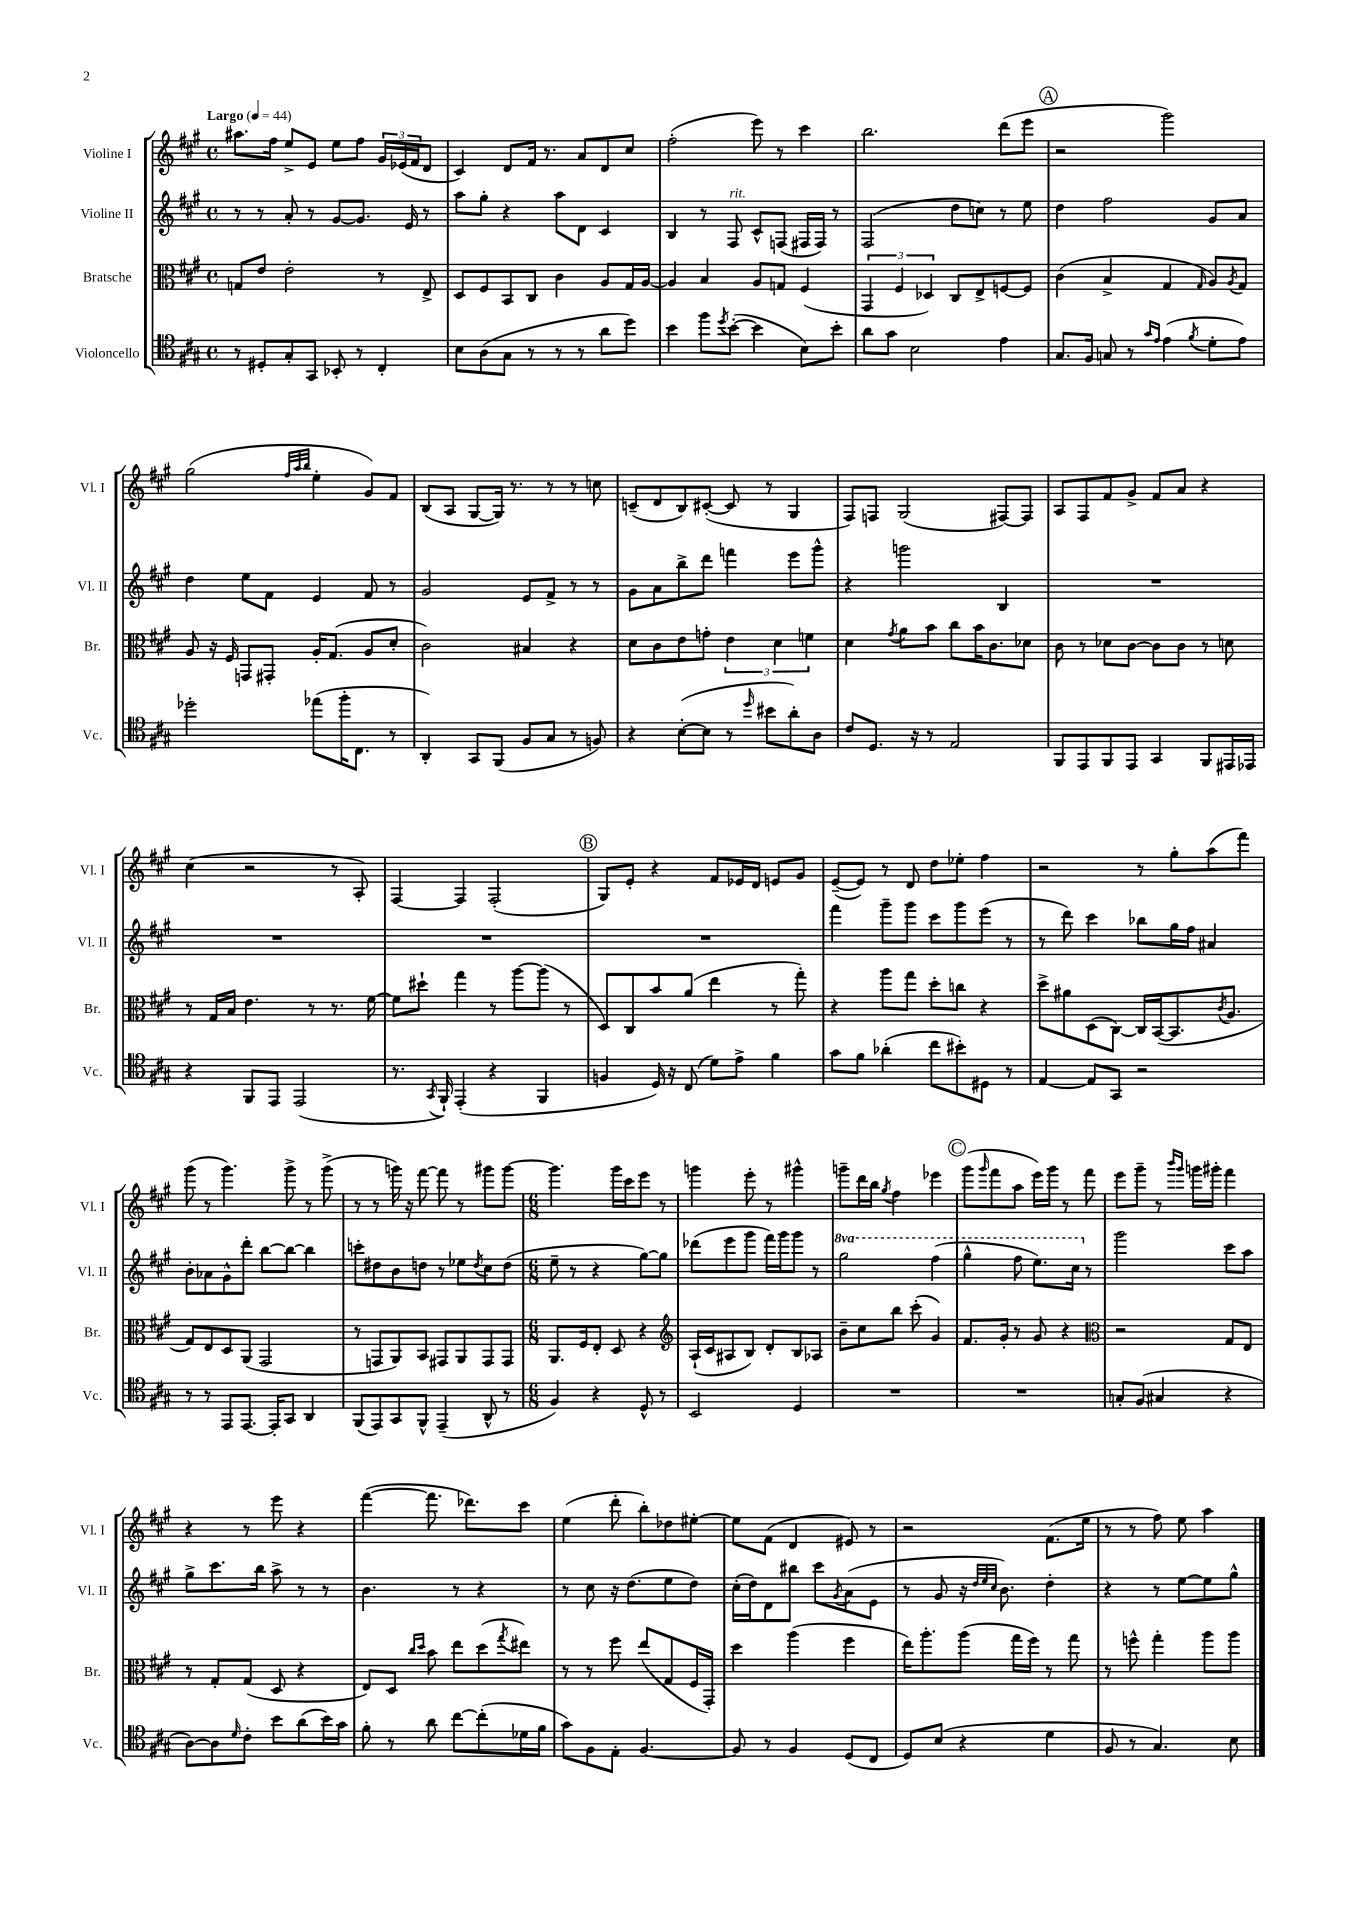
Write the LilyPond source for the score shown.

<<
\new StaffGroup <<
\new Staff = "s0" \with { instrumentName = "Violine I" shortInstrumentName = "Vl. I" } {
    \clef treble \key a \major \defaultTimeSignature \time 4/4 \tempo "Largo" 4 = 44
    ais''8. fis''16 e''8-> e'8 e''8 fis''8 \tuplet 3/2 { gis'16 ees'16( fis'16 } d'8 |
    cis'4) d'8 fis'16 r8. a'8 d'8 cis''8 |
    fis''2-.( e'''8) r8 cis'''4 |
    b''2. d'''8( e'''8 |
    \mark \markup { \circle "A" } r2 gis'''2) |
    gis''2( \grace { fis''32 a''32 b''32 } e''4-. gis'8) fis'8 |
    b8( a8 gis8~ gis16) r8. r8 r8 c''8 |
    c'8--( d'8 b8) cis'8~-.( cis'8 r8 gis4 |
    fis8) f8 gis2( fis8~) fis8 |
    a8 fis8 fis'8 gis'8-> fis'8 a'8 r4 |
    cis''4( r2 r8 a8-.) |
    fis4~ fis4 fis2-.( |
    \mark \markup { \circle "B" } gis8) e'8-. r4 fis'8 ees'16 d'16 e'8 gis'8 |
    e'8~--( e'8) r8 d'8 d''8 ees''8-. fis''4 |
    r2 r8 gis''8-. a''8( fis'''8) |
    gis'''8( r8 gis'''4.) gis'''8-> r8 gis'''8->( |
    r8 r8 g'''16) r16 fis'''8~ fis'''8 r8 gis'''8 gis'''8~ |
    \numericTimeSignature \time 6/8 gis'''4. gis'''16 cis'''16 e'''8 r8 |
    g'''4 e'''8-. r8 gis'''4-^ |
    g'''8-- d'''16 b''16 \acciaccatura { gis''8 } fis''4 ees'''4 |
    \mark \markup { \circle "C" } gis'''8( \grace { gis'''16 } fis'''8 a''8 e'''16) gis'''16 r8 fis'''8 |
    e'''8 gis'''8-- r8 \grace { b'''16 gis'''16 } g'''16 gis'''16-. fis'''4 |
    r4 r8 e'''8 r4 |
    fis'''4~( fis'''8. des'''8.) cis'''8 |
    e''4( d'''8-. b''8-.) des''8 eis''8~-. |
    eis''8 fis'8( d'4 eis'8) r8 |
    r2 fis'8.( e''16 |
    r8 r8 fis''8) e''8 a''4 \bar "|." |
}
\new Staff = "s1" \with { instrumentName = "Violine II" shortInstrumentName = "Vl. II" } {
    \clef treble \key a \major \defaultTimeSignature \time 4/4 \set Staff.ottavationMarkups = #ottavation-simple-ordinals
    r8 r8 a'8-. r8 gis'8~ gis'8. e'16 r8 |
    a''8 gis''8-. r4 a''8 d'8 cis'4 |
    b4 r8 fis8^\markup { \italic "rit." } cis'8-^ f8( fis16 fis16) r8 |
    fis2( d''8 c''8) r8 e''8 |
    \mark \markup { \circle "A" } d''4 fis''2 gis'8 a'8 |
    d''4 e''8 fis'8 e'4 fis'8 r8 |
    gis'2 e'8 fis'8-> r8 r8 |
    gis'8 a'8 b''8-> d'''8 f'''4 e'''8 gis'''8-^ |
    r4 g'''2 b4 |
    R1 |
    R1 |
    R1 |
    \mark \markup { \circle "B" } R1 |
    fis'''4 gis'''8-- gis'''8 cis'''8 gis'''8 e'''8( r8 |
    r8 d'''8) cis'''4 bes''8 gis''16 fis''16 ais'4 |
    b'8-. aes'8 gis'8-^ d'''8-. b''8~ b''8~ b''4 |
    c'''8-. dis''8 b'8 d''8 r8 ees''8 \acciaccatura { d''8 } cis''8 d''8( |
    \numericTimeSignature \time 6/8 e''8-- r8 r4 gis''8~) gis''8 |
    des'''8( e'''8 gis'''8 fis'''16) gis'''16 gis'''8 r8 |
    \ottava #1 gis'''2 fis'''4( |
    \mark \markup { \circle "C" } gis'''4-^ fis'''8 e'''8.) cis'''16 \ottava #0 r8 |
    gis'''2 cis'''8 a''8 |
    gis''8-> cis'''8. b''16 a''8-> r8 r8 |
    b'4. r8 r4 |
    r8 cis''8 r16 d''8.( e''8 d''8) |
    cis''16-.( d''16) d'8 bis''8 cis'''8 \acciaccatura { gis'8 } a'8( e'8 |
    r8 gis'8 r16 \grace { d''32 e''32 cis''32 } b'8.) d''4-. |
    r4 r8 e''8~ e''8 gis''8-^ \bar "|." |
}
\new Staff = "s2" \with { instrumentName = "Bratsche" shortInstrumentName = "Br." } {
    \clef alto \key a \major \defaultTimeSignature \time 4/4
    g8 e'8 e'2-. r8 e8-> |
    d8 fis8 b,8 cis8 cis'4 a8 gis16 a16~ |
    a4 b4 a8 g8 fis4( |
    \tuplet 3/2 { gis,4 fis4 des4) } cis8 e8-> f8~ f8 |
    \mark \markup { \circle "A" } cis'4( b4-> gis4 \grace { gis16 } a8) \acciaccatura { a8 } gis8 |
    a8 r16 fis16 g,8 gis,8-. a16-. gis8.( a8 d'8-. |
    cis'2) bis4 r4 |
    d'8 cis'8 e'8 g'8-. \tuplet 3/2 { e'4 d'4 f'4 } |
    d'4 \acciaccatura { gis'8 } a'8 b'8 cis''8 b'16 cis'8. des'8 |
    cis'8 r8 des'8 cis'8~ cis'8 cis'8 r8 d'8 |
    r8 gis16 b16 e'4. r8 r8. fis'16~ |
    fis'8 dis''8-! gis''4 r8 a''8~ a''8( r8 |
    \mark \markup { \circle "B" } d8) cis8 b'8 a'8( e''4 r8 gis''8-.) |
    r4 a''8 gis''8 d''8-. c''8 r4 |
    d''8-> ais'8 d8( cis8~) cis16 b,16~( b,8. \acciaccatura { cis'8 } a8. |
    gis8) e8 d8 a,8( gis,2 |
    r8 g,8 a,8) b,8 gis,8 a,8 gis,8 gis,8 |
    \numericTimeSignature \time 6/8 a,8. fis16 e8-. d8 r4 |
    \clef treble a16-!( cis'16 ais8 b8) d'8-. b8 aes8 |
    b'8-- cis''8 b''8 cis'''8-.( gis'4) |
    \mark \markup { \circle "C" } fis'8. gis'16-. r8 gis'8 r4 |
    \clef alto r2 gis8 e8 |
    r8 gis8-. gis8( d8 r4 |
    e8) d8 \grace { cis''16 d''16 } b'8 e''8 d''8( \acciaccatura { gis''8 } eis''8) |
    r8 r8 fis''8 e''8( gis8 fis16 gis,16-.) |
    d''4 a''4( fis''4 |
    e''16) a''8.-. a''8( gis''16 fis''16) r8 gis''8 |
    r8 f''8-^ gis''4-. a''8 a''8 \bar "|." |
}
\new Staff = "s3" \with { instrumentName = "Violoncello" shortInstrumentName = "Vc." } {
    \clef tenor \key a \major \defaultTimeSignature \time 4/4
    r8 dis8-. gis8-. gis,8 bes,8-. r8 cis4-. |
    b8 a8( gis8 r8 r8 r8 a'8 d''8) |
    b'4 fis''8 \acciaccatura { d''8 } b'8~-.( b'4 b8) b'8-. |
    a'8 gis'8 b2 e'4 |
    \mark \markup { \circle "A" } gis8. fis16 g8 r8 \grace { gis'16 e'16 } e'4( \acciaccatura { fis'8 } d'8-. e'8) |
    des''2-. ees''8( fis''16-. cis8. r8 |
    a,4-.) gis,8 fis,8( fis8 gis8 r8 f8) |
    r4 b8~-.( b8 r8 \grace { d''16 } bis'8 a'8-.) a8 |
    cis'8 d8. r16 r8 e2 |
    fis,8 e,8 fis,8 e,8 gis,4 fis,8 eis,16 ees,16 |
    r4 fis,8 e,8 e,2( |
    r8. \acciaccatura { gis,8 } fis,16-!) e,4-.( r4 fis,4 |
    \mark \markup { \circle "B" } f4 d16) r16 cis8( d'8) e'8-> fis'4 |
    gis'8 fis'8 aes'4-.( cis''8 bis'8-.) dis8 r8 |
    e4~ e8 gis,8 r2 |
    r8 r8 e,8 e,8.~ e,16-. gis,8 a,4 |
    fis,8( e,8) gis,8 fis,8-^ e,4--( a,8-^ r8 |
    \numericTimeSignature \time 6/8 fis4) r4 d8-^ r8 |
    b,2 d4 |
    R2. |
    \mark \markup { \circle "C" } R2. |
    g8-. fis8( gis4 r4 |
    a8~) a8 \grace { d'16 } cis'8-. b'8 a'8( b'16) gis'16 |
    fis'8-. r8 a'8 cis''8~ cis''8-.( des'16 fis'16 |
    gis'8) fis8 e8-. fis4.~ |
    fis8 r8 fis4 d8( cis8 |
    d8) b8( r4 d'4 |
    fis8 r8 gis4.) b8 \bar "|." |
}
>>
>>
\layout { \context { \Score \remove "Bar_number_engraver" } }
